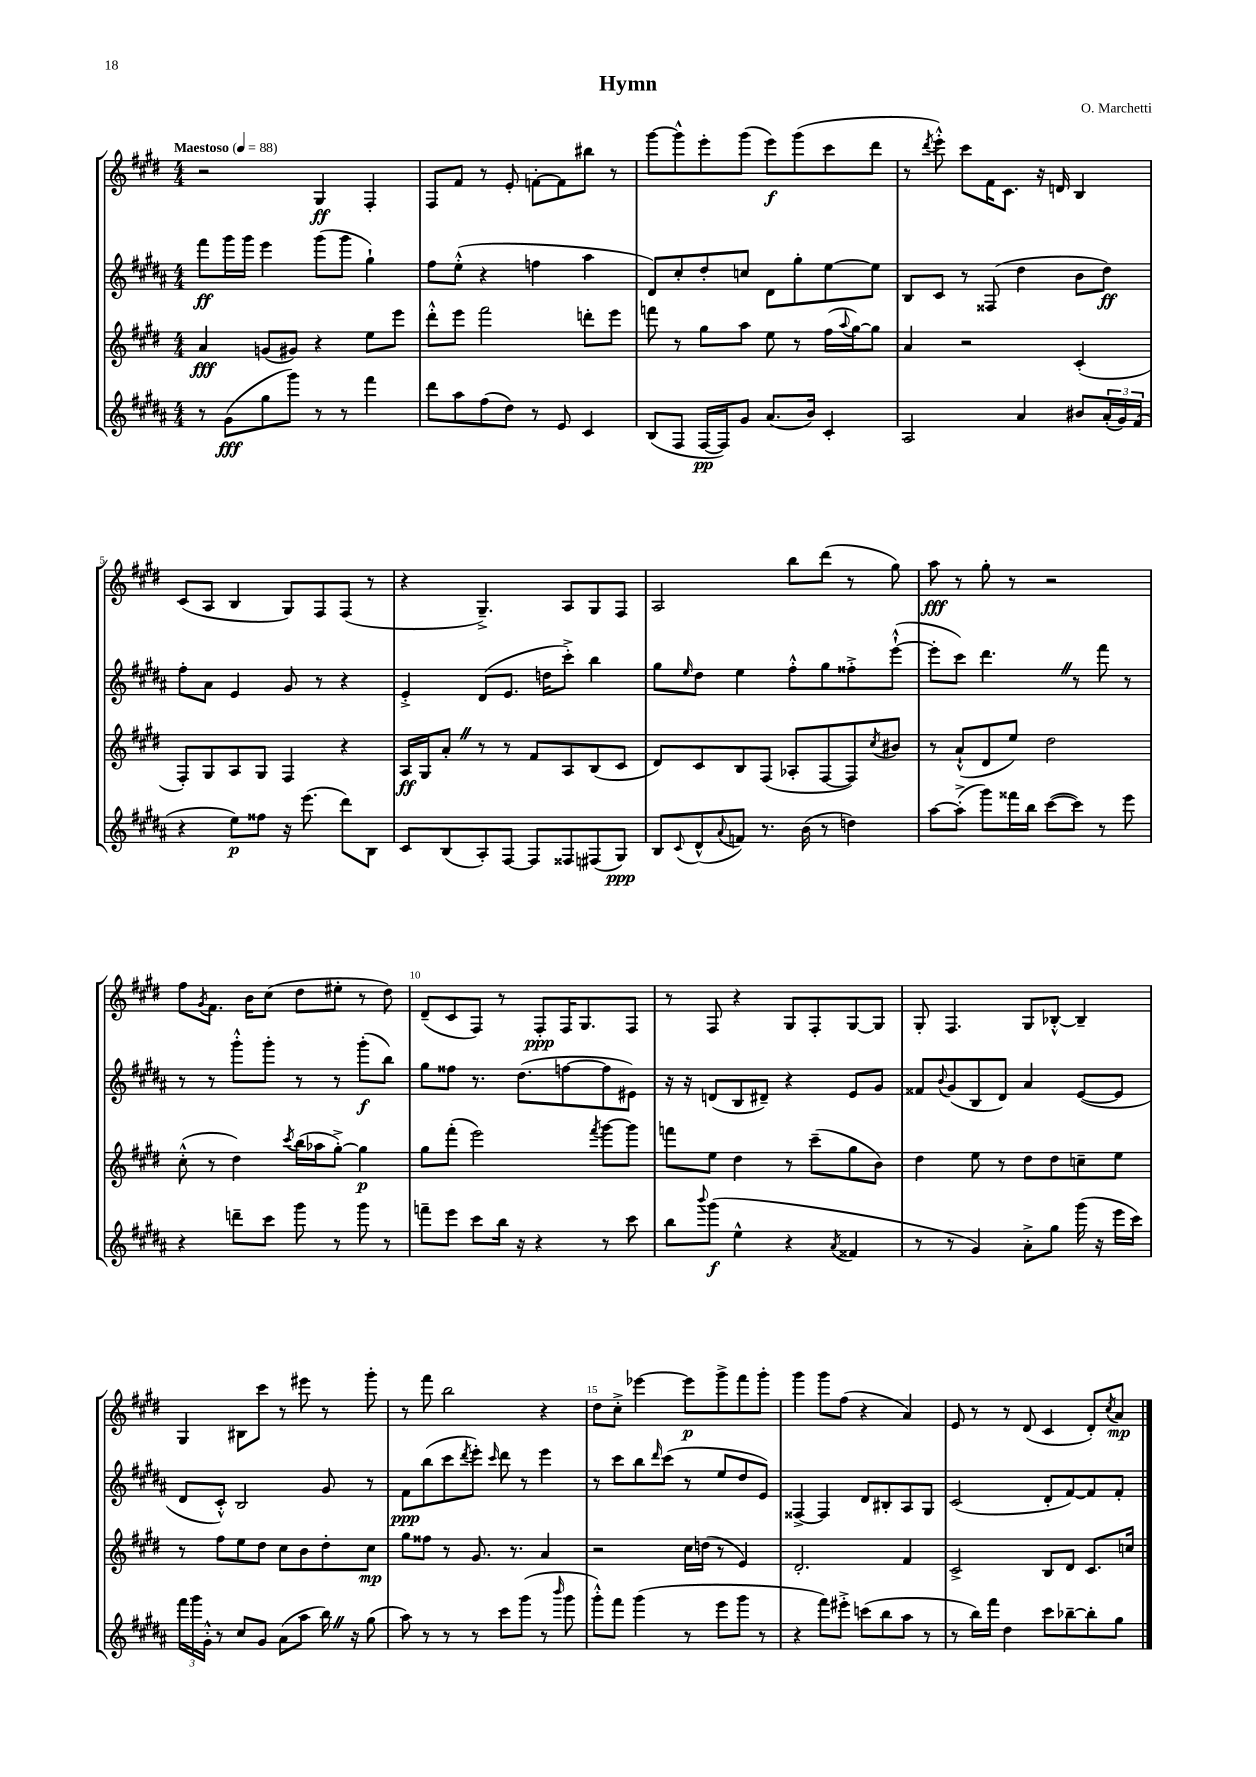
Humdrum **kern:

**kern	**dynam	**kern	**dynam	**kern	**dynam	**kern	**dynam
*part4	*part4	*part3	*part3	*part2	*part2	*part1	*part1
*staff4	*staff4	*staff3	*staff3	*staff2	*staff2	*staff1	*staff1
*clefG2	*	*clefG2	*	*clefG2	*	*clefG2	*
*k[f#c#g#d#a#]	*	*k[f#c#g#d#]	*	*k[f#c#g#d#a#]	*	*k[f#c#g#d#]	*
*M4/4	*	*M4/4	*	*M4/4	*	*M4/4	*
*MM88	*	*MM88	*	*MM88	*	*MM88	*
=1	=1	=1	=1	=1	=1	=1	=1
!	!	!	!	!	!	!LO:TX:a:B:t=Maestoso	!
8r	.	4a/	fff	8fff#\L	ff	2r	.
(8g#\L	fff	.	.	16ggg#\L	.	.	.
.	.	.	.	16ggg#\JJ	.	.	.
8gg#\	.	(8gn/L	.	4eee\	.	.	.
8ggg#\J)	.	8g#X/J)	.	.	.	.	.
8r	.	4r	.	(8ggg#\L	.	4G#/	ff
8r	.	.	.	8ggg#\J	.	.	.
4fff#\	.	8ee\L	.	4gg#`\)	.	4F#'/	.
.	.	8eee\J	.	.	.	.	.
=2	=2	=2	=2	=2	=2	=2	=2
8ddd#\L	.	8ddd#'^^\L	.	8ff#\L	.	8F#/L	.
8aa#\	.	8eee\J	.	(8ee'^^\J	.	8f#/J	.
(8ff#\	.	2fff#\	.	4r	.	8r	.
8dd#\J)	.	.	.	.	.	8e'/	.
8r	.	.	.	4ffn\	.	[8fn'\L	.
8e/	.	.	.	.	.	8f\]	.
4c#/	.	8dddn'\L	.	4aa#\	.	8bb#X\J	.
.	.	8eee\J	.	.	.	8r	.
=3	=3	=3	=3	=3	=3	=3	=3
(8B/L	.	8fffn\	.	8d#/L)	.	[8ggg#\L	.
8F#/J	.	8r	.	8cc#'/	.	8ggg#^^\]	.
[16F#/LL	pp	8gg#\L	.	8dd#'/	.	8eee'\	.
16F#/J])	.	.	.	.	.	.	.
8g#/J	.	8aa\J	.	8ccn/J	.	(8ggg#\J	.
(8.a#/L	.	8ee\	.	8d#\L	.	8eee\L)	f
.	.	8r	.	8gg#'\	.	(8ggg#\	.
16b/Jk)	.	.	.	.	.	.	.
4c#'/	.	(16ff#\LL	.	[8ee\	.	8ccc#\	.
.	.	8qqaa/	.	.	.	.	.
.	.	[16gg#\J)	.	.	.	.	.
.	.	8gg#\J]	.	8ee\J]	.	8ddd#\J	.
=4	=4	=4	=4	=4	=4	=4	=4
2A#/	.	4a/	.	8B/L	.	8r	.
.	.	.	.	.	.	8qddd#/	.
.	.	.	.	8c#/J	.	8eee'^^\)	.
.	.	2r	.	8r	.	8ccc#\L	.
.	.	.	.	(8F##X/	.	16f#\K	.
.	.	.	.	.	.	8.c#\J	.
4a#/	.	.	.	4dd#\	.	.	.
.	.	.	.	.	.	16r	.
.	.	.	.	.	.	16dn/	.
8b#X/L	.	(4c#'/	.	8b\L	.	4B/	.
(24a#'/L	.	.	.	8dd#\J)	ff	.	.
24g#/)	.	.	.	.	.	.	.
(24f#/JJ	.	.	.	.	.	.	.
!!LO:LB:g=z
=5	=5	=5	=5	=5	=5	=5	=5
4r	.	8F#'/L)	.	8ff#'\L	.	(8c#/L	.
.	.	8G#/	.	8a#\J	.	8A/J	.
8ee\L)	p	8A/	.	4e/	.	4B/	.
8ff##X\J	.	8G#/J	.	.	.	.	.
16r	.	4F#/	.	8g#/	.	8G#/L)	.
(8.eee\	.	.	.	.	.	.	.
.	.	.	.	8r	.	8F#/	.
8ddd#\L)	.	4r	.	4r	.	(8F#/J	.
8B\J	.	.	.	.	.	8r	.
=6	=6	=6	=6	=6	=6	=6	=6
8c#/L	.	16A/LL	ff	4e'^/	.	4r	.
.	.	16G#/J	.	.	.	.	.
(8B/	.	8a'Z/J	.	.	.	.	.
8A#'/)	.	8r	.	(8d#/L	.	4.G#~^/)	.
[8F#/J	.	8r	.	8.e/J	.	.	.
8F#/L]	.	8f#/L	.	.	.	.	.
.	.	.	.	16ddn\KL	.	.	.
8F##X/	.	8A/	.	8ccc#'^\J)	.	8A/L	.
(8F#X/	.	(8B/	.	4bb\	.	8G#/	.
8G#/J)	ppp	8c#/J	.	.	.	8F#/J	.
=7	=7	=7	=7	=7	=7	=7	=7
8B/L	.	8d#/L)	.	8gg#\L	.	2A/	.
8qqc#/	.	.	.	16qqee/	.	.	.
(8d#^^/	.	8c#/	.	8dd#\J	.	.	.
8qqa#/	.	.	.	.	.	.	.
8fn/J)	.	8B/	.	4ee\	.	.	.
8.r	.	(8F#/J	.	.	.	.	.
.	.	8A-X'/L	.	8ff#'^^\L	.	8bb\L	.
(16b\	.	.	.	.	.	.	.
8r	.	[8F#/	.	8gg#\	.	(8ddd#\J	.
4ddn\)	.	8F#/])	.	8ff##X'^\	.	8r	.
.	.	8qcc#/	.	.	.	.	.
.	.	8b#X/J	.	([8eee`^^\J	.	8gg#\)	.
=8	=8	=8	=8	=8	=8	=8	=8
[8aa#\L	.	8r	.	8eee'\L]	.	8aa\	fff
(8aa#'^\J]	.	(8a`^^/L	.	8ccc#\J)	.	8r	.
8ggg#\L)	.	8d#/	.	4.ddd#Z\	.	8gg#'\	.
16fff##X\L	.	8ee/J)	.	.	.	8r	.
16bb\JJ	.	.	.	.	.	.	.
([8ccc#\L	.	2dd#\	.	.	.	2r	.
8ccc#\J])	.	.	.	8r	.	.	.
8r	.	.	.	8fff#\	.	.	.
8eee\	.	.	.	8r	.	.	.
!!LO:LB:g=z
=9	=9	=9	=9	=9	=9	=9	=9
4r	.	(8cc#'^^\	.	8r	.	8ff#\L	.
.	.	.	.	.	.	8qg#/	.
.	.	8r	.	8r	.	8.f#\J	.
8dddn~\L	.	4dd#\)	.	8ggg#'^^\L	.	.	.
.	.	.	.	.	.	16b\KL	.
8ccc#\J	.	.	.	8ggg#'\J	.	(8cc#\J	.
.	.	8qccc#/	.	.	.	.	.
8ggg#\	.	(16bb\LL	.	8r	.	8dd#\L	.
.	.	16aa-X\J	.	.	.	.	.
8r	.	[8gg#'^\J)	.	8r	.	8ee#X'\J	.
8ggg#\	.	4gg#\]	p	(8ggg#'\L	f	8r	.
8r	.	.	.	8bb\J)	.	8dd#\)	.
=10	=10	=10	=10	=10	=10	=10	=10
8fffn~\L	.	8gg#\L	.	8gg#\L	.	(8d#~/L	.
8eee\J	.	(8fff#'\J	.	8ff##X\J	.	8c#/	.
8ccc#\L	.	2eee\)	.	8.r	.	8F#/J)	.
16bb\Jk	.	.	.	.	.	8r	.
16r	.	.	.	(8.dd#\L	.	.	.
4r	.	.	.	.	.	8F#'/L	ppp
.	.	.	.	[8ffn\	.	16F#/K	.
.	.	.	.	.	.	8.G#/	.
.	.	8qfff#/	.	.	.	.	.
8r	.	[8ggg#\L	.	8ff\]	.	.	.
8ccc#\	.	8ggg#\J]	.	8e#X\J)	.	8F#/J	.
=11	=11	=11	=11	=11	=11	=11	=11
8bb\L	.	8fffn\L	.	16r	.	8r	.
.	.	.	.	16r	.	.	.
8qqbbb/	.	.	.	.	.	.	.
(8ggg#\J	f	8ee\J	.	(8dn/L	.	8F#/	.
4ee^^\	.	4dd#\	.	8B/	.	4r	.
.	.	.	.	8d#X~/J)	.	.	.
4r	.	8r	.	4r	.	8G#/L	.
.	.	(8ccc#~\L	.	.	.	8F#'/	.
8qa#/	.	.	.	.	.	.	.
4f##X/	.	8gg#\	.	8e/L	.	[8G#/	.
.	.	8b\J)	.	8g#/J	.	8G#/J]	.
=12	=12	=12	=12	=12	=12	=12	=12
8r	.	4dd#\	.	8f##X/L	.	8G#'/	.
.	.	.	.	8qqb/	.	.	.
8r	.	.	.	(8g#/	.	4.F#/	.
4g#/)	.	8ee\	.	8B/	.	.	.
.	.	8r	.	8d#/J)	.	.	.
8a#'^\L	.	8dd#\L	.	4a#/	.	8G#/L	.
8gg#\J	.	8dd#\	.	.	.	[8B-X'^^/J	.
(16ggg#\	.	8ccn~\	.	([8e/L	.	4B-~/]	.
16r	.	.	.	.	.	.	.
16eee\LL	.	8ee\J	.	8e/J]	.	.	.
16ccc#\JJ)	.	.	.	.	.	.	.
!!LO:LB:g=z
=13	=13	=13	=13	=13	=13	=13	=13
24fff#\LL	.	8r	.	8d#/L	.	4G#/	.
24ggg#\	.	.	.	.	.	.	.
24g#'^^\JJ	.	.	.	.	.	.	.
8r	.	8ff#\L	.	8c#'^^/J)	.	.	.
8cc#/L	.	8ee\	.	2B/	.	8B#X\L	.
8g#/J	.	8dd#\J	.	.	.	8ccc#\J	.
(8a#\L	.	8cc#\L	.	.	.	8r	.
8aa#\J	.	8b\	.	.	.	8eee#X\	.
16bbZ\)	.	8dd#'\	.	8g#/	.	8r	.
16r	.	.	.	.	.	.	.
(8gg#\	.	8cc#\J	mp	8r	.	8ggg#'\	.
=14	=14	=14	=14	=14	=14	=14	=14
8aa#\)	.	8gg#\L	.	8f#\L	ppp	8r	.
8r	.	8ff##X\J	.	(8bb\	.	8fff#\	.
8r	.	8r	.	8ccc#\	.	2bb\	.
.	.	.	.	8qddd#/	.	.	.
8r	.	8.g#/	.	8eee'\J)	.	.	.
.	.	.	.	16qqccc#/	.	.	.
8ccc#\L	.	.	.	8ddd#\	.	.	.
.	.	8.r	.	.	.	.	.
(8ggg#\J	.	.	.	8r	.	.	.
8r	.	4a/	.	4eee\	.	4r	.
16qqbbb/	.	.	.	.	.	.	.
8ggg#\	.	.	.	.	.	.	.
=15	=15	=15	=15	=15	=15	=15	=15
8ggg#'^^\L)	.	2r	.	8r	.	8dd#\L	.
8fff#\J	.	.	.	8ccc#\L	.	8cc#'^\J	.
(4ggg#\	.	.	.	8bb\	.	[4eee-X\	.
.	.	.	.	16qqddd#/	.	.	.
.	.	.	.	(8ccc#\J	.	.	.
8r	.	16cc#\LL	.	8r	.	8eee-\L]	p
.	.	(16ddn\JJ	.	.	.	.	.
8eee\L	.	8r	.	8ee/L	.	8ggg#^\	.
8ggg#\J	.	4e/)	.	8dd#/	.	8fff#\	.
8r	.	.	.	8e/J)	.	8ggg#'\J	.
=16	=16	=16	=16	=16	=16	=16	=16
4r	.	2.d#'/	.	[4F##X^/	.	4ggg#\	.
8fff#\L)	.	.	.	4F##/]	.	8ggg#\L	.
8eee#X'^\J	.	.	.	.	.	(8ff#\J	.
(8cccn\L	.	.	.	8d#/L	.	4r	.
8bb\	.	.	.	8B#X'/	.	.	.
8aa#\J	.	4f#/	.	8A#/	.	4a/)	.
8r	.	.	.	8G#/J	.	.	.
=17	=17	=17	=17	=17	=17	=17	=17
8r	.	2c#^/	.	(2c#/	.	8e/	.
16bb\LL)	.	.	.	.	.	8r	.
16fff#\JJ	.	.	.	.	.	.	.
4dd#\	.	.	.	.	.	8r	.
.	.	.	.	.	.	(8d#/	.
8ccc#\L	.	8B/L	.	8d#'/L	.	4c#/	.
[8bb-X~\	.	8d#/J	.	[8f#/)	.	.	.
8bb-'\]	.	8.c#/L	.	8f#/]	.	8d#'/L)	.
.	.	.	.	.	.	8qcc#/	.
8gg#\J	.	.	.	8f#'/J	.	8a/J	mp
.	.	16ccn/Jk	.	.	.	.	.
==	==	==	==	==	==	==	==
*-	*-	*-	*-	*-	*-	*-	*-
